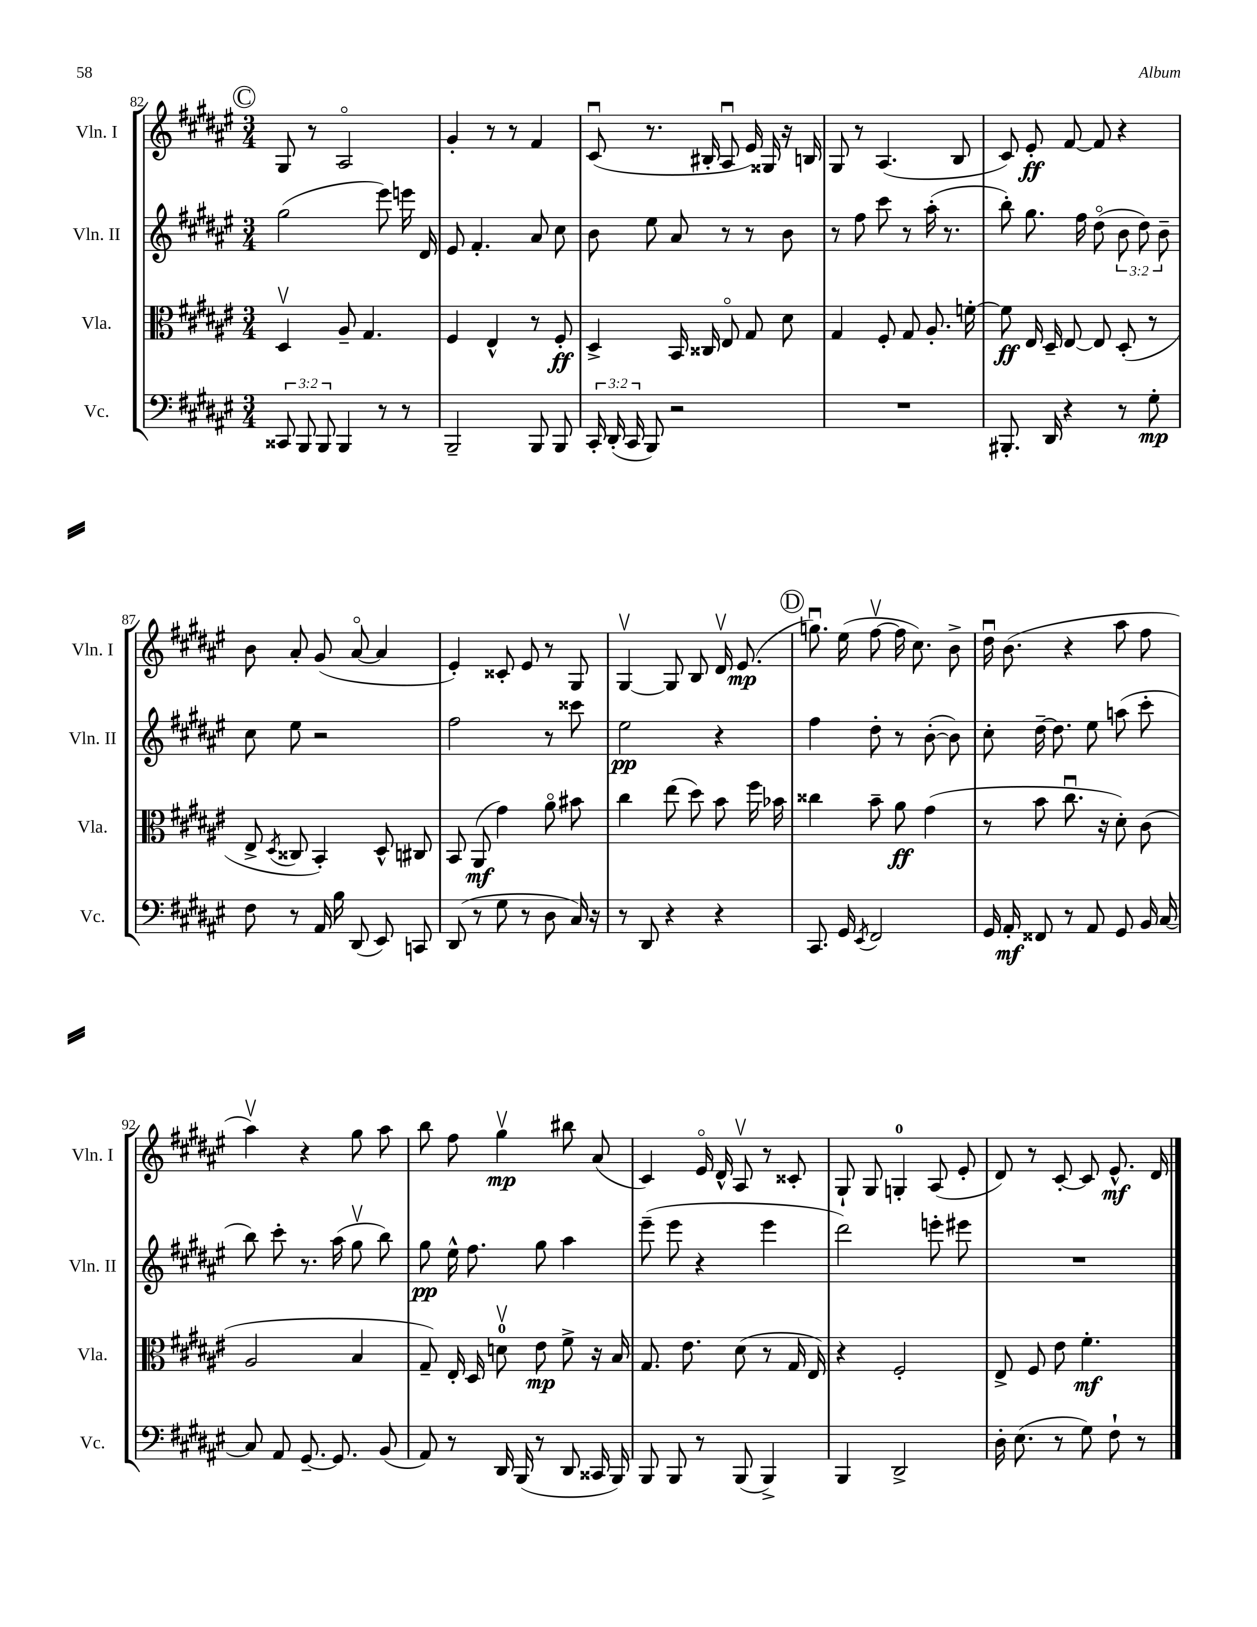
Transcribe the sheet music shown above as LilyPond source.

<<
\new StaffGroup <<
\new Staff = "s0" \with { instrumentName = "Vln. I" shortInstrumentName = "Vln. I" } {
    \clef treble \key fis \major \numericTimeSignature \time 3/4
    \autoBeamOff \mark \markup { \circle "C" } gis8 r8 ais2\flageolet |
    gis'4-. r8 r8 fis'4 |
    cis'8\downbow( r8. bis16-. ais8\downbow eis'16) gisis16 r16 b16 |
    gis8 r8 ais4.( b8 |
    cis'8) eis'8-.\ff fis'8~ fis'8 r4 |
    b'8 ais'8-. gis'8( ais'8~\flageolet ais'4 |
    eis'4-.) cisis'8-. eis'8 r8 gis8 |
    gis4~\upbow gis8 b8 dis'16\upbow eis'8.\mp( |
    \mark \markup { \circle "D" } g''8.\downbow) eis''16( fis''8~\upbow fis''16 cis''8.) b'8-> |
    dis''16\downbow b'8.( r4 ais''8 fis''8 |
    ais''4\upbow) r4 gis''8 ais''8 |
    b''8 fis''8 gis''4\upbow\mp bis''8 ais'8( |
    cis'4) eis'16\flageolet dis'16-^ ais8\upbow r8 cisis'8-. |
    gis8-! gis8 g4-0-. ais8( eis'8-. |
    dis'8) r8 cis'8~-. cis'8 eis'8.-^\mf dis'16 \bar "|." |
}
\new Staff = "s1" \with { instrumentName = "Vln. II" shortInstrumentName = "Vln. II" } {
    \clef treble \key fis \major \numericTimeSignature \time 3/4 \override Staff.TupletNumber.text = #tuplet-number::calc-fraction-text
    \autoBeamOff \mark \markup { \circle "C" } gis''2( eis'''8) e'''16 dis'16 |
    eis'8 fis'4.-. ais'8 cis''8 |
    b'8 eis''8 ais'8 r8 r8 b'8 |
    r8 fis''8 cis'''8 r8 ais''16-.( r8. |
    b''8-.) gis''8. fis''16 dis''8\flageolet( \tuplet 3/2 { b'8 dis''8) b'8-- } |
    cis''8 eis''8 r2 |
    fis''2 r8 cisis'''8 |
    eis''2\pp r4 |
    \mark \markup { \circle "D" } fis''4 dis''8-. r8 b'8~-.( b'8) |
    cis''8-. dis''16~-- dis''8. eis''8 a''8( cis'''8-. |
    b''8) cis'''8-. r8. ais''16( gis''8\upbow b''8) |
    gis''8\pp eis''16-^ fis''8. gis''8 ais''4 |
    eis'''8--( eis'''8 r4 eis'''4 |
    dis'''2) e'''8-. eis'''8 |
    R2. \bar "|." |
}
\new Staff = "s2" \with { instrumentName = "Vla." shortInstrumentName = "Vla." } {
    \clef alto \key fis \major \numericTimeSignature \time 3/4
    \autoBeamOff \mark \markup { \circle "C" } dis4\upbow ais8-- gis4. |
    fis4 eis4-^ r8 fis8-.\ff |
    dis4-> b,16 cisis16 eis8\flageolet gis8 dis'8 |
    gis4 fis8-. gis8 ais8.-. f'16~-. |
    f'8\ff eis16 dis16-- eis8~ eis8 dis8-.( r8 |
    eis8-> \acciaccatura { dis8 } cisis8 b,4-.) dis8-^ cis8 |
    b,8 ais,8\mf( gis'4) ais'8\flageolet bis'8 |
    cis''4 eis''8( dis''8) b'8 fis''16 bes'16 |
    \mark \markup { \circle "D" } cisis''4 b'8-- ais'8\ff gis'4( |
    r8 b'8 cis''8.\downbow r16 dis'8-.) cis'8( |
    ais2 b4 |
    gis8--) eis16-. dis16 d'8-0\upbow eis'8\mp fis'8-> r16 b16 |
    gis8. eis'8. dis'8( r8 gis16 eis16) |
    r4 fis2-. |
    eis8-> fis8 eis'8 fis'4.-.\mf \bar "|." |
}
\new Staff = "s3" \with { instrumentName = "Vc." shortInstrumentName = "Vc." } {
    \clef bass \key fis \major \numericTimeSignature \time 3/4 \override Staff.TupletNumber.text = #tuplet-number::calc-fraction-text
    \autoBeamOff \mark \markup { \circle "C" } \tuplet 3/2 { cisis,8 b,,8 b,,8 } b,,4 r8 r8 |
    b,,2-- b,,8 b,,8 |
    \tuplet 3/2 { cis,16-. dis,16-.( cis,16 } b,,8) r2 |
    R2. |
    bis,,8.-. dis,16 r4 r8 gis8-.\mp |
    fis8 r8 ais,16 b16 dis,8( eis,8) c,8 |
    dis,8( r8 gis8 r8 dis8 cis16) r16 |
    r8 dis,8 r4 r4 |
    \mark \markup { \circle "D" } cis,8. gis,16 \acciaccatura { eis,8 } fis,2 |
    gis,16 ais,16-.\mf fisis,8 r8 ais,8 gis,8 b,16 cis16~ |
    cis8 ais,8 gis,8.~-- gis,8. b,8( |
    ais,8) r8 dis,16 b,,16( r8 dis,8 cisis,16 b,,16) |
    b,,8 b,,8 r8 b,,8( b,,4->) |
    b,,4 dis,2-> |
    dis16-. eis8.( r8 gis8) fis8-! r8 \bar "|." |
}
>>
>>
\layout { \context { \Score currentBarNumber = #82 } }
